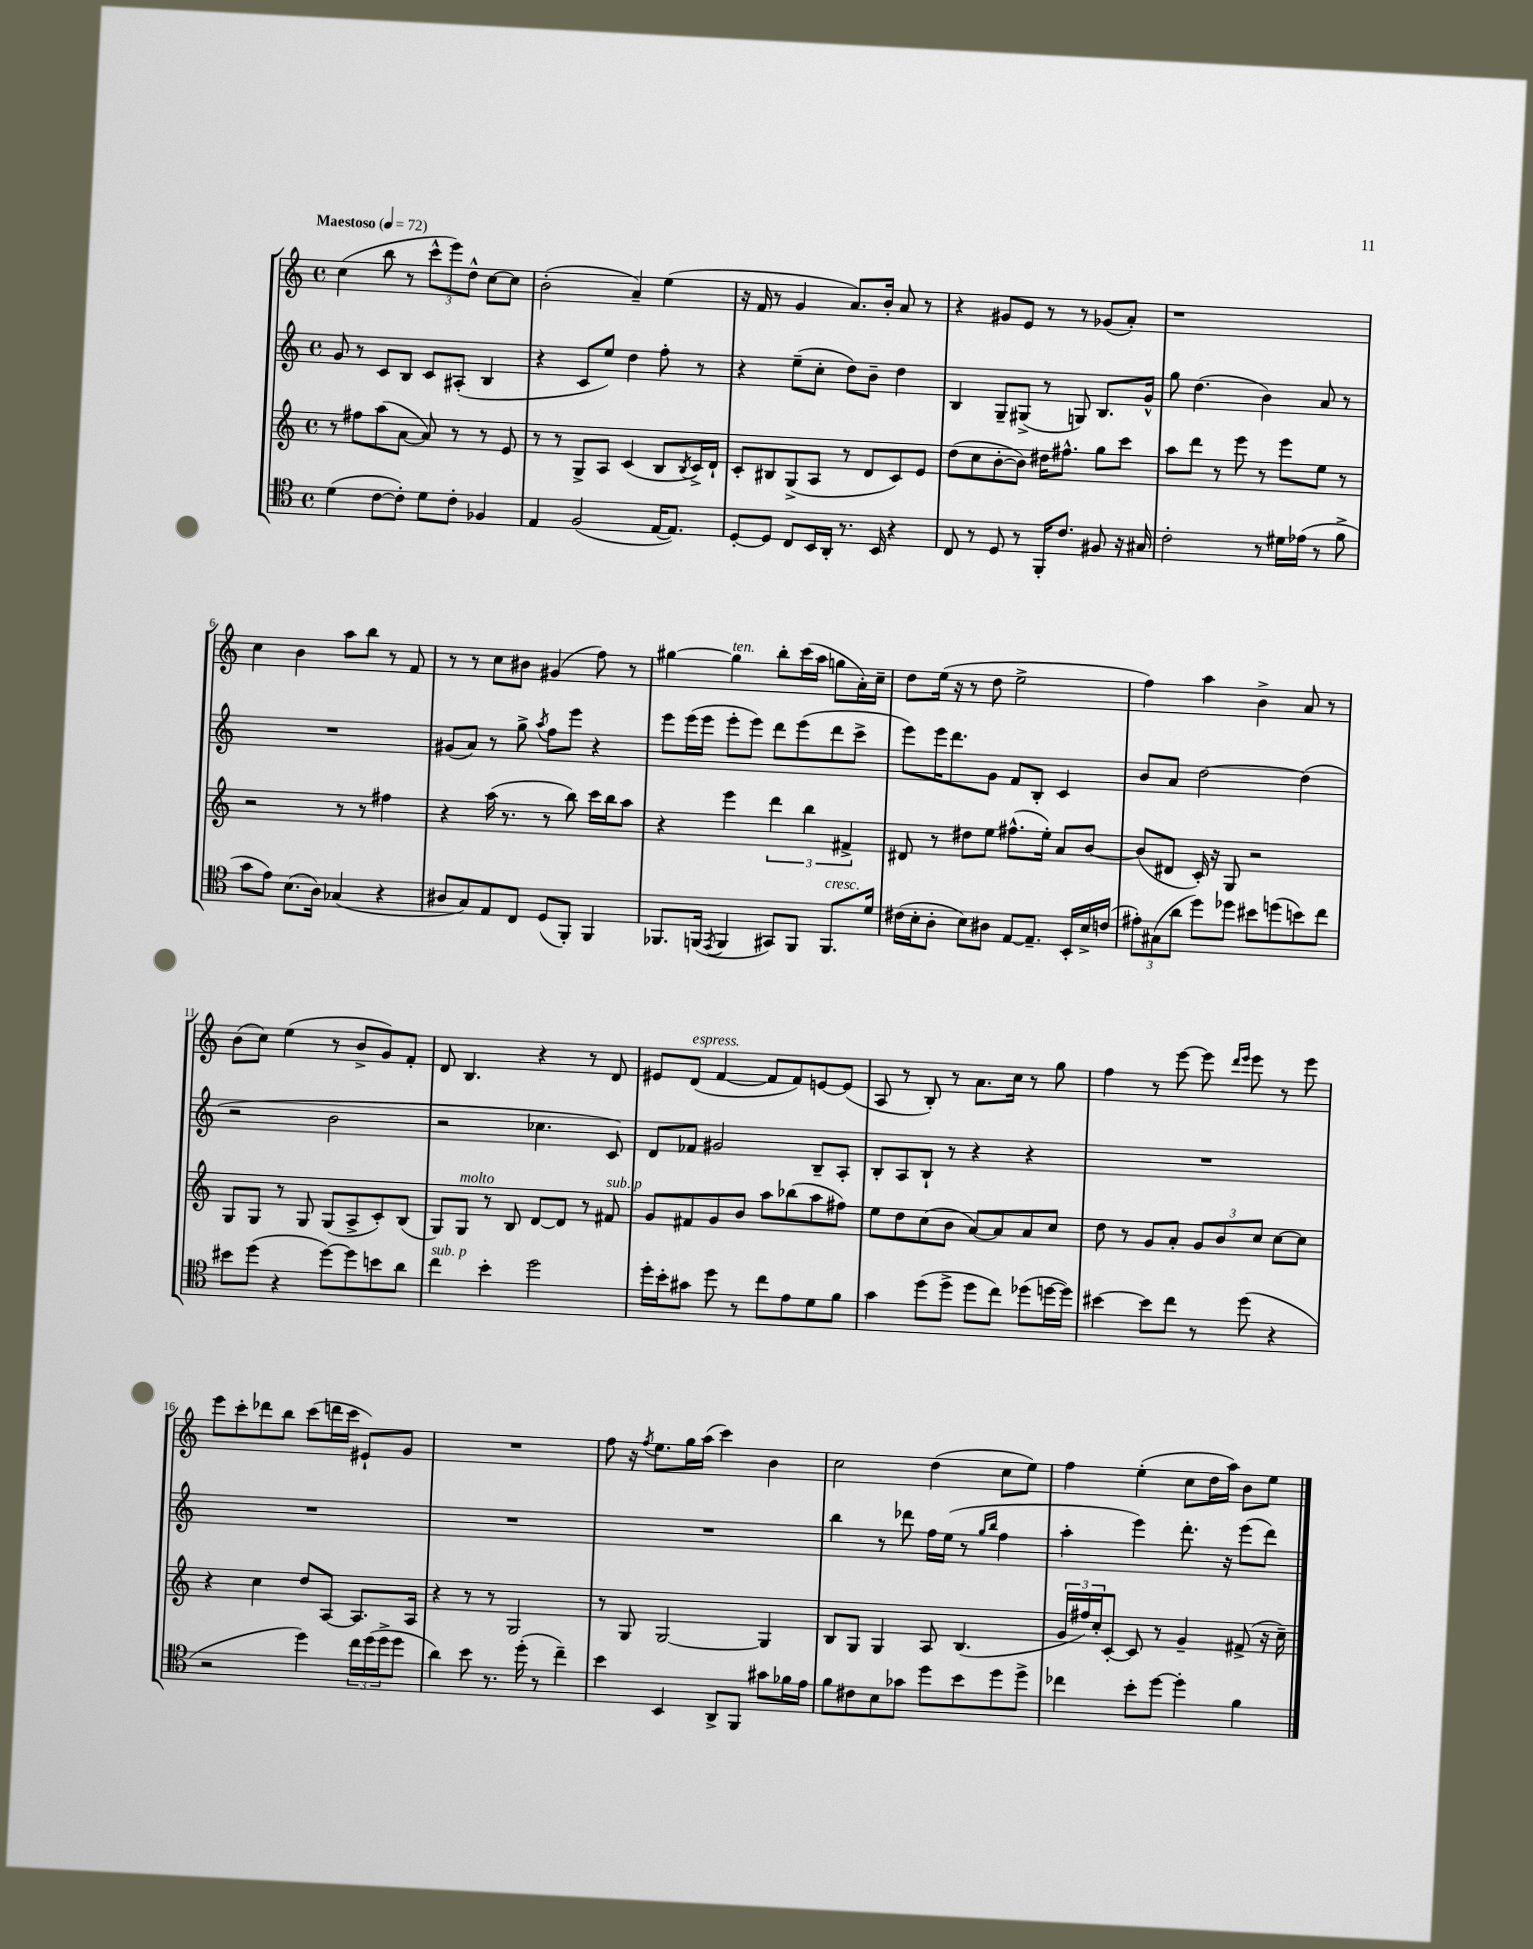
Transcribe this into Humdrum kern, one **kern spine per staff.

**kern	**kern	**kern	**kern
*part4	*part3	*part2	*part1
*staff4	*staff3	*staff2	*staff1
*clefC4	*clefG2	*clefG2	*clefG2
*k[]	*k[]	*k[]	*k[]
*M4/4	*M4/4	*M4/4	*M4/4
*met(c)	*met(c)	*met(c)	*met(c)
*MM72	*MM72	*MM72	*MM72
=1	=1	=1	=1
!	!	!	!LO:TX:a:B:t=Maestoso
(4d\	8r	8g/	(4cc\
.	8ff#X\L	8r	.
[8c\L	(8aa\	8c/L	8bb\
8c'\J])	[8a\J	8B/J	8r
8d\L	8a/])	8c/L	12ccc^^\L
.	.	.	12eee\)
8c'\J	8r	(8A#X'/J	.
.	.	.	12dd^^\J
4F-X/	8r	4B/	[8cc\L
.	8e/	.	8cc\J]
=2	=2	=2	=2
4E/	8r	4r	(2b'\
.	8r	.	.
(2F/	8G^/L	8c/L	.
.	8A/J	8ee/J)	.
.	(4c/	4dd\	4a~/)
[16E/KL	8B/L	8ff'\	(4ee\
8.E/J])	.	.	.
.	8qB/	.	.
.	16c^/L)	8r	.
.	16d`/JJ	.	.
=3	=3	=3	=3
[8D'/L	8c'/L	4r	16r
.	.	.	16f/
8D/J]	8B#X/	.	8r
8C/L	(8G^/	(8ee~\L	4g/
16BB/L	8A/J	8cc'\J	.
16AA'/JJ	.	.	.
8.r	8r	8dd\L)	8.a/L)
.	8d/L	8b~\J	.
16BB/	.	.	16b'/Jk
4r	8c/)	4dd\	8a/
.	8e/J	.	8r
=4	=4	=4	=4
8C/	(8dd\L	4B/	4r
8r	8cc\	.	.
8D/	[8b'\	8G~/L	8g#X/L
8r	8b\J])	(8G#X^/J	8e/J
16FF'/KL	16dd#X\KL	8r	8r
8.c/J	8.ff#X^^\J	.	.
.	.	8Gn/)	8r
8F#X/	8gg\L	8.B/L	(8g-X/L
16r	8ccc\J	.	8a'/J)
16G#X/	.	16g^^/Jk	.
=5	=5	=5	=5
2c'\	8aa\L	8gg\	1r
.	8ddd\J	(4.dd\	.
.	8r	.	.
.	8eee\	.	.
8r	8r	4b\)	.
16d#X\LL	8eee\L	.	.
(16e-X\JJ	.	.	.
8r	8ee\J	8a/	.
8f^\	8r	8r	.
!!LO:LB:g=z
=6	=6	=6	=6
8g\L	2r	1r	4cc\
8e\J)	.	.	.
(8.B\L	.	.	4b\
16A\Jk)	.	.	.
(4G-X/	8r	.	8aa\L
.	8r	.	8bb\J
4r	4ff#X\	.	8r
.	.	.	8f/
=7	=7	=7	=7
8A#X/L	4r	(8g#X/L	8r
8G/)	.	8a/J)	8r
8E/	(16aa\	8r	8cc\L
.	8.r	.	.
8C/J	.	8gg^\	8b#X\J
.	.	8qaa/	.
(8D/L	8r	8ff\L	(4g#X/
8FF'/J)	8bb\)	8eee\J	.
4FF/	16ccc\LL	4r	8ff\)
.	16bb\J	.	.
.	8aa\J	.	8r
=8	=8	=8	=8
8.FF-X/L	4r	8eee\L	[4gg#X\
.	.	(16eee\L	.
(16FFn/Jk	.	16eee\JJ	.
8qEE/	.	.	.
!	!	!	!LO:TX:a:i:t=ten.
4FF/	4eee\	8eee'\L	4gg#\]
.	.	8eee\J)	.
8GG#X/L)	6ddd\	8ddd\L	8bb'\L
8FF/J	.	(8eee\	(16ccc\L
.	6bb\	.	.
.	.	.	16aa\JJ
!LO:TX:a:i:t=cresc.	!	!	!
8.FF/L	.	8ddd\	8ggn\L
.	6f#X^/	.	.
.	.	8ccc^\J	16a'\L)
16d/Jk	.	.	16cc~\JJ
=9	=9	=9	=9
(16c#X\LL	8d#X/	8eee\L)	8dd\L
16B'\J	.	.	.
8A'\J	8r	16eee\K	(16ee\Jk
.	.	8.ddd\	16r
8B\L)	8dd#X\L	.	8r
8A#X\J	8ee\J	8g\J	8dd\
[8E/L	(8.ff#X^^\L	8f/L	2ee^\
8.E~/J]	.	8B'/J	.
.	16ee'\Jk)	.	.
.	8a/L	4c/	.
16BB'/LL	.	.	.
16B^/	[8b/J	.	.
(16cn/JJ	.	.	.
=10	=10	=10	=10
12e#X'\L)	(8b/L]	8b/L	4ff\)
(12G#X\	.	.	.
.	8d#X/J	8a/J	.
12a\J	.	.	.
8dd\L)	16c'/)	[2dd\	4aa\
.	16r	.	.
8dd-X\J	8G/	.	.
8b#X\L	2r	.	4b^\
(8ddn\	.	.	.
8bn\)	.	(4dd\]	8a/
8cc\J	.	.	8r
!!LO:LB:g=z
=11	=11	=11	=11
8b#X\L	8G/L	2r	(8b\L
(8dd\J	8G/J	.	8cc\J)
4r	8r	.	(4ee\
.	8G/	.	.
[8dd\L)	(8G/L	2b\	8r
8dd\]	8A^/	.	8b^/L
8bn\	8c'/)	.	8g/)
8a\J	(8B/J	.	8f'/J
=12	=12	=12	=12
!LO:TX:a:i:t=sub. p	!	!	!
4cc\	8G/L)	2r	8d/
!	!LO:TX:a:i:t=molto	!	!
.	8G/J	.	4.B/
4b'\	8r	.	.
.	8B/	.	.
2dd\	[8d/L	4.cc-X\	4r
.	8d/J]	.	.
.	8r	.	8r
!	!LO:TX:a:i:t=sub. p	!	!
.	8f#X/	8c/)	8d/
=13	=13	=13	=13
16dd'\LL	8g/L	8d/L	8e#X/L
16b'\J	.	.	.
!	!	!	!LO:TX:a:i:t=espress.
8g#X\J	8f#X/	8f-X/J	(8d/J
8dd\	8g/	2g#X/	[4f/
8r	8b/J	.	.
8cc\L	8aa\L	.	8f/L]
8e\	(8bb-X\	.	8f/)
8d\	8aa\	8B~/L	[8en/
8f\J	8ff#X\J)	8A'/J	(8e/J]
=14	=14	=14	=14
4g\	8ee\L	8B'/L	8A/
.	8dd\	8A/	8r
(8dd\L	(8cc\	8B`/J	8B'/)
8dd^\J	8b\J	8r	8r
8dd\L	[8a/L)	4r	8.a\L
8cc\J)	8a/]	.	.
.	.	.	16cc\Jk
(8dd-X\L	8a/	4r	8r
[16ddn\L	8cc/J	.	8gg\
16dd\JJ])	.	.	.
=15	=15	=15	=15
[4b#X\	8dd\	1r	4ff\
.	8r	.	.
8b#\L]	8g/L	.	8r
8cc\J	8a'/J	.	[8eee\
8r	12g/L	.	8eee\]
.	12b/	.	.
.	.	.	16qqddd/LL
.	.	.	16qqeee/JJ
(8dd\	.	.	8eee\
.	12cc/J	.	.
4r	[8cc\L	.	8r
.	8cc\J]	.	8eee\
!!LO:LB:g=z
=16	=16	=16	=16
2r	4r	1r	8eee\L
.	.	.	8ccc'\
.	4cc\	.	8ddd-X\
.	.	.	8bb\J
4dd\)	8dd/L	.	(8ccc\L
.	[8A/J	.	16dddn\L
.	.	.	16ccc\JJ
24cc\LL	8.A/L]	.	8e#X`/L)
(24dd\	.	.	.
24dd^\J	.	.	.
8dd\J	.	.	8g/J
.	16A/Jk	.	.
=17	=17	=17	=17
4a\)	4r	1r	1r
8b\	8r	.	.
8.r	8r	.	.
.	2G/	.	.
(16dd'\	.	.	.
8r	.	.	.
4cc~\)	.	.	.
=18	=18	=18	=18
4b\	8r	1r	8ff\
.	8G/	.	16r
.	.	.	8qff/
.	.	.	8.ee\L
4BB/	[2G/	.	.
.	.	.	16gg\L
.	.	.	(16aa\JJ
8AA^/L	.	.	4ccc\)
8FF/J	.	.	.
8g#X\L	4G/]	.	4b\
16f-X\L	.	.	.
16e\JJ	.	.	.
=19	=19	=19	=19
8f\L	8B/L	4bb\	2cc\
8c#X\	8G/J	.	.
8B\	4G/	8r	.
8g-X\J	.	8ddd-X\	.
8dd\L	8A/	16ff\LL	(4dd\
.	.	(16ee\JJ	.
8b\	(4.B/	8r	.
.	.	16qqgg/LL	.
.	.	16qqbb/JJ	.
8dd\	.	4ff\	8cc\L
8dd^\J	.	.	8ee\J)
=20	=20	=20	=20
4cc-X\	24g/LL	4aa'\	4ff\
.	24ff#X/)	.	.
.	24cc'/J	.	.
.	[8c'/J	.	.
8b'\L	8c/]	4eee\)	(4ee'\
[8dd\J	8r	.	.
4dd'\]	4g~/	8.ddd'\	8cc\L
.	.	.	16dd\L
.	.	16r	16aa\JJ)
4f\	(8f#X^/	(8eee\L	8b\L
.	16r	8ddd\J)	8ee\J
.	16cc~\)	.	.
==	==	==	==
*-	*-	*-	*-
